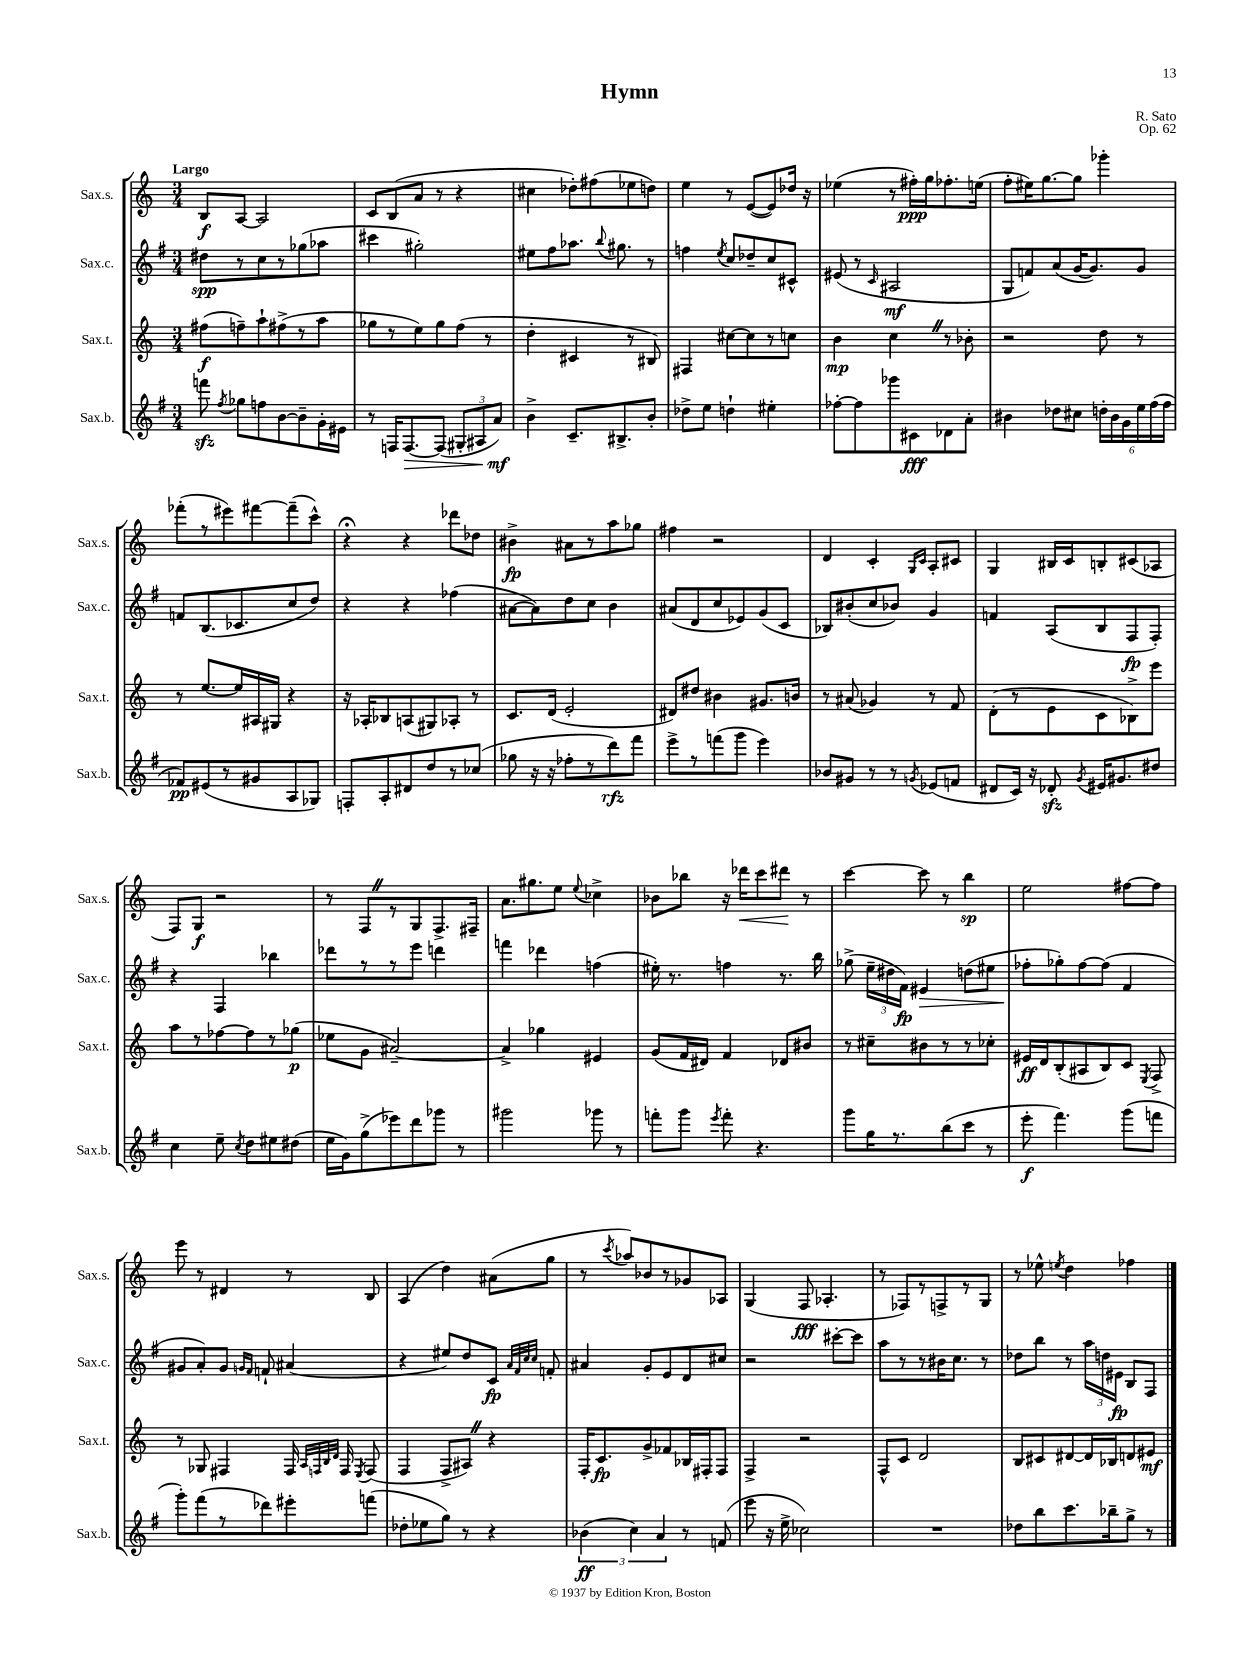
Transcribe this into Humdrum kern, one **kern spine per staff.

**kern	**dynam	**kern	**dynam	**kern	**dynam	**kern	**dynam
*part4	*part4	*part3	*part3	*part2	*part2	*part1	*part1
*staff4	*staff4	*staff3	*staff3	*staff2	*staff2	*staff1	*staff1
*I"Sax.b.	*	*I"Sax.t.	*	*I"Sax.c.	*	*I"Sax.s.	*
*I'Sax.b.	*	*I'Sax.t.	*	*I'Sax.c.	*	*I'Sax.s.	*
*clefG2	*	*clefG2	*	*clefG2	*	*clefG2	*
*k[f#]	*	*k[]	*	*k[f#]	*	*k[]	*
*M3/4	*	*M3/4	*	*M3/4	*	*M3/4	*
=1	=1	=1	=1	=1	=1	=1	=1
!	!	!	!	!	!	!LO:TX:a:B:t=Largo	!
8fffnzz\	.	(8ff#X\L	f	8dd#X\L	spp	8B/L	f
8qff#/	.	.	.	.	.	.	.
8gg-X\L	.	8ffn~\)	.	8r	.	[8A/J	.
8ffn\	.	8aa`\	.	8cc\	.	2A/]	.
[8b\	.	(8ff#X^\	.	8r	.	.	.
8b~\]	.	8r	.	(8gg-X\	.	.	.
16g'\L	.	8aa\J	.	8aa-X\J	.	.	.
16e#X\JJ	.	.	.	.	.	.	.
=2	=2	=2	=2	=2	=2	=2	=2
8r	.	8gg-X\L	.	4ccc#X\	.	8c/L	.
16Fn/KL	.	8r	.	.	.	(8B/	.
!	!LO:HP:b	!	!	!	!	!	!
[8.F/	>	.	.	.	.	.	.
.	.	8ee\)	.	2gg#X'\)	.	8a/J	.
(8F/J]	.	8gg-\	.	.	.	8r	.
12G#X'/L	.	(8ff\J	.	.	.	4r	.
12A#X/	.	.	.	.	.	.	.
.	.	8r	.	.	.	.	.
12a/J)	mf	.	.	.	.	.	.
.	]	.	.	.	.	.	.
=3	=3	=3	=3	=3	=3	=3	=3
4b^\	.	4dd'\	.	8ee#X\L	.	4cc#X\	.
.	.	.	.	8ff#\	.	.	.
8.c~/L	.	4c#X/	.	8.aa-X\J	.	8dd-X'\L)	.
.	.	.	.	.	.	(8ff#X\	.
.	.	.	.	8qqbb/	.	.	.
8.B#X^/	.	.	.	8.gg#X\	.	.	.
.	.	8r	.	.	.	8ee-X\	.
8b'/J	.	8B#X/)	.	8r	.	8ddn\J)	.
=4	=4	=4	=4	=4	=4	=4	=4
8dd-X^\L	.	4F#X/	.	4ffn\	.	4ee\	.
8ee\J	.	.	.	.	.	.	.
.	.	.	.	8qee/	.	.	.
4ddn`\	.	[8cc#X\L	.	8cc/L	.	8r	.
.	.	8cc#\]	.	8dd-X~/	.	([8e/L	.
4ee#X'\	.	8r	.	8cc/	.	8e/])	.
.	.	8ccn\J	.	8c#X^^/J	.	16dd-X/Jk	.
.	.	.	.	.	.	16r	.
=5	=5	=5	=5	=5	=5	=5	=5
[8ff-X'\L	.	4b\	mp	(8e#X/	.	(4ee-X\	.
8ff-\]	.	.	.	8r	.	.	.
.	.	.	.	16qqc/	.	.	.
8ggg-X\	.	4ccZ\	.	2A#X/	mf	8r	.
8c#X\	fff	.	.	.	.	16ff#X'\LL)	ppp
.	.	.	.	.	.	16gg\J	.
8d-X\	.	8r	.	.	.	8.ff-X'\	.
8a'\J	.	8b-X'\	.	.	.	.	.
.	.	.	.	.	.	(16een\Jk	.
=6	=6	=6	=6	=6	=6	=6	=6
4b#X\	.	2r	.	8G/L	.	8ff'\L	.
.	.	.	.	8fn/)	.	16ee#X\K)	.
.	.	.	.	.	.	[8.gg\	.
8dd-X\L	.	.	.	(8a/	.	.	.
8cc#X\J	.	.	.	[16g/K	.	8gg\J]	.
.	.	.	.	8.g/])	.	.	.
24ddn'\LL	.	8dd\	.	.	.	4ggg-X'\	.
24b#\	.	.	.	.	.	.	.
24g\	.	.	.	.	.	.	.
24ee\	.	8r	.	8g/J	.	.	.
(24ff#\	.	.	.	.	.	.	.
24ff#\JJ	.	.	.	.	.	.	.
!!LO:LB:g=z
=7	=7	=7	=7	=7	=7	=7	=7
8f-X/L)	pp	8r	.	8fn/L	.	(8fff-X'\L	.
(8e#X/	.	[8.ee/L	.	(8.B/	.	8r	.
8r	.	.	.	.	.	8eee#X\)	.
.	.	16ee/L]	.	8.c-X/	.	.	.
8g#X/	.	16A#X/	.	.	.	[8fff#X\	.
.	.	16G#X/JJ	.	.	.	.	.
8A/	.	4r	.	8cc/	.	(8fff#~\]	.
8G-X/J)	.	.	.	8dd/J)	.	8ccc^^\J)	.
=8	=8	=8	=8	=8	=8	=8	=8
8Fn'/L	.	16r	.	4r	.	4r;<	.
.	.	16A-X'/KL	.	.	.	.	.
8A'/	.	8B-X/	.	.	.	.	.
8d#X/	.	(8An/	.	4r	.	4r	.
8dd/	.	8G#X/)	.	.	.	.	.
8r	.	8A-X'/J	.	(4ff-X\	.	8ddd-X\L	.
(8cc-X/J	.	8r	.	.	.	8dd-X\J	.
=9	=9	=9	=9	=9	=9	=9	=9
8gg-X\	.	8.c/L	.	[8a#X\L	.	4b#X^\	fp
16r	.	.	.	8a#\])	.	.	.
16r	.	(16d/Jk	.	.	.	.	.
8ff-X'\L	.	2e'/	.	8dd\	.	8a#X\L	.
8r	.	.	.	8cc\J	.	8r	.
8ddd\)	rfz	.	.	4b\	.	8aa\	.
8fff#\J	.	.	.	.	.	8gg-X\J	.
=10	=10	=10	=10	=10	=10	=10	=10
8eee^\L	.	8d#X/L)	.	(8a#X/L	.	4ff#X\	.
8r	.	8dd#X/J	.	8d/	.	.	.
(8fffn\	.	4b#X\	.	8cc/	.	2r	.
8ggg\J	.	.	.	8e-X/)	.	.	.
4eee\)	.	8.g#X/L	.	(8g/	.	.	.
.	.	.	.	8c/J	.	.	.
.	.	16bn/Jk	.	.	.	.	.
=11	=11	=11	=11	=11	=11	=11	=11
8b-X/L	.	8r	.	8B-X/L)	.	4d/	.
8g#X/J	.	(8a#X/	.	(8b#X'/	.	.	.
8r	.	4g-X/)	.	8cc/	.	4c'/	.
8r	.	.	.	8b-X/J)	.	.	.
.	.	.	.	.	.	16qqG/LL	.
8qgn/	.	.	.	.	.	16qqc/JJ	.
(8e-X/L	.	8r	.	4g/	.	8A'/L	.
8fn/J	.	8f/	.	.	.	8c#X/J	.
=12	=12	=12	=12	=12	=12	=12	=12
8d#X/L	.	(8d'\L	.	4fn/	.	4G/	.
16c/Jk)	.	8r	.	.	.	.	.
16r	.	.	.	.	.	.	.
8d-Xzz'/	.	8e\	.	(8A/L	.	16B#X/LL	.
.	.	.	.	.	.	16c/J	.
8qg/	.	.	.	.	.	.	.
16e#X/KL	.	8c\	.	8B/	.	8Bn'/	.
8.g#X/	.	.	.	.	.	.	.
.	.	8B-X^\)	.	8F#/	fp	(8c#X/	.
8dd#X/J	.	8eee\J	.	8F#'/J)	.	8A-X/J	.
!!LO:LB:g=z
=13	=13	=13	=13	=13	=13	=13	=13
4cc\	.	8aa\L	.	4r	.	8F/L)	.
.	.	8r	.	.	.	8G/J	f
8ee~\	.	[8ff-X\	.	4F#/	.	2r	.
8qcc/	.	.	.	.	.	.	.
8dd\L	.	8ff-\]	.	.	.	.	.
8ee#X\	.	8r	.	4bb-X\	.	.	.
(8dd#X\J	.	(8gg-X\J	p	.	.	.	.
=14	=14	=14	=14	=14	=14	=14	=14
16ee\LL	.	8ee-X\L	.	8ddd-X\L	.	8r	.
16g\J)	.	.	.	.	.	.	.
(8gg^\	.	8g\J	.	8r	.	8FZ/L	.
8eee-X\)	.	[2a#X~/)	.	8r	.	8r	.
8ddd\	.	.	.	8eee\J	.	8G/	.
8ggg-X\J	.	.	.	4dddn\	.	8.F^/	.
8r	.	.	.	.	.	.	.
.	.	.	.	.	.	16F#X~/Jk	.
=15	=15	=15	=15	=15	=15	=15	=15
2ggg#X\	.	4a#^/]	.	4fffn\	.	8.a\L	.
.	.	.	.	.	.	8.gg#X\	.
.	.	4gg-X\	.	4ddd-X\	.	.	.
.	.	.	.	.	.	8ee\J	.
.	.	.	.	.	.	8qqee/	.
8ggg-X\	.	4e#X/	.	(4ffn\	.	4cc-X^\	.
8r	.	.	.	.	.	.	.
=16	=16	=16	=16	=16	=16	=16	=16
8fffn'\L	.	(8g/L	.	16ee#X'\)	.	8b-X\L	.
.	.	.	.	8.r	.	.	.
8ggg\J	.	16f/L	.	.	.	8bb-X\J	.
.	.	16d#X/JJ)	.	.	.	.	.
8qeee/	.	.	.	.	.	.	.
8fff'\	.	4f/	.	4ffn\	.	16r	.
!	!	!	!	!	!	!	!LO:HP:b
.	.	.	.	.	.	16ddd-X\KL	<
4.r	.	.	.	.	.	8ccc\	.
.	.	8d-X/L	.	8.r	.	8ddd#X\J	.
.	.	8b#X/J	.	.	.	8r	[
.	.	.	.	16bb\	.	.	.
=17	=17	=17	=17	=17	=17	=17	=17
8ggg\L	.	8r	.	(8gg-X^\	.	[4ccc\	.
16gg\K	.	8cc#X~\L	.	24ee~\LL	.	.	.
.	.	.	.	24dd#X\	.	.	.
8.r	.	.	.	.	.	.	.
.	.	.	.	24f#\JJ)	fp	.	.
!	!	!	!	!	!LO:HP:b	!	!
.	.	8b#X\	.	4e#X/	>	8ccc\]	.
(8bb\	.	8r	.	.	.	8r	.
8ccc\J	.	8r	.	(8ddn\L	.	4bb\	sp
8r	.	8cc-X'\J	.	8ee#X\J	.	.	.
=18	=18	=18	=18	=18	=18	=18	=18
8eee'\	f	16e#X/LL	ff	8ff-X'\L	.	2ee\	.
.	.	16d/J	.	.	.	.	.
4.fff#\)	.	(8B'/	.	8gg-X'\)	]	.	.
.	.	8A#X/	.	[8ff-\	.	.	.
.	.	8B/)	.	(8ff-\J]	.	.	.
(8ggg\L	.	8c/J	.	4f#/	.	[8ff#X\L	.
.	.	8qE/	.	.	.	.	.
8fffn\J	.	8F^/	.	.	.	8ff#\J]	.
!!LO:LB:g=z
=19	=19	=19	=19	=19	=19	=19	=19
8ggg'\L)	.	8r	.	8g#X/L	.	8eee\	.
(8fff#\	.	8G-X/	.	8a'/)	.	8r	.
8r	.	4F#X/	.	8g#/J	.	4d#X/	.
.	.	.	.	16qqgn/LL	.	.	.
.	.	.	.	16qqf#/JJ	.	.	.
8ddd-X\)	.	.	.	8fn`/	.	.	.
8eee#X'\	.	16F#/	.	(4a#X/	.	8r	.
.	.	32qqA/LLL	.	.	.	.	.
.	.	32qqFn/	.	.	.	.	.
.	.	32qqB/	.	.	.	.	.
.	.	32qqd/JJJ	.	.	.	.	.
.	.	16F/	.	.	.	.	.
.	.	8qE/	.	.	.	.	.
(8fffn\J	.	(8F/	.	.	.	8B/	.
=20	=20	=20	=20	=20	=20	=20	=20
8dd-X'\L	.	4F/	.	4r	.	(4A/	.
8ee-X\	.	.	.	.	.	.	.
8gg\J)	.	8F^/L	.	8ee#X/L)	.	4dd\)	.
8r	.	8A#XZ/J)	.	8dd/	.	.	.
4r	.	4r	.	8c/J	fp	(8a#X\L	.
.	.	.	.	32qqa/LLL	.	.	.
.	.	.	.	32qqf#/	.	.	.
.	.	.	.	32qqcc/	.	.	.
.	.	.	.	32qqcc/JJJ	.	.	.
.	.	.	.	8fn'/	.	8gg\J	.
=21	=21	=21	=21	=21	=21	=21	=21
(6b-X\	ff	16F'/KL	.	4a#X/	.	8r	.
.	.	8.c/	fp	.	.	.	.
.	.	.	.	.	.	8qccc/	.
.	.	.	.	.	.	8aa-X/L)	.
6cc\)	.	.	.	.	.	.	.
.	.	8g^/	.	8g'/L	.	8b-X/	.
6a/	.	.	.	.	.	.	.
.	.	8f-X/	.	8e/	.	8r	.
8r	.	16B-X/L	.	8d/	.	8g-X/	.
.	.	16F#X'/J	.	.	.	.	.
(8fn/	.	8F#/J	.	8cc#X/J	.	8A-X/J	.
=22	=22	=22	=22	=22	=22	=22	=22
8eee\	.	4F^/	.	2r	.	(4G/	.
16r	.	.	.	.	.	.	.
16ee^\	.	.	.	.	.	.	.
2cc-X\)	.	2r	.	.	.	8F/	fff
.	.	.	.	.	.	4.A-X'/	.
.	.	.	.	[8ccc#X'\L	.	.	.
.	.	.	.	8ccc#\J]	.	.	.
=23	=23	=23	=23	=23	=23	=23	=23
2.r	.	8F^^/L	.	8aa\L	.	8r	.
.	.	8c/J	.	8r	.	8F-X/L)	.
.	.	2d/	.	8r	.	8r	.
.	.	.	.	16b#X\K	.	8Fn^/	.
.	.	.	.	8.cc\J	.	.	.
.	.	.	.	.	.	8r	.
.	.	.	.	8r	.	8G/J	.
=24	=24	=24	=24	=24	=24	=24	=24
8dd-X\L	.	8B/L	.	8dd-X\L	.	8r	.
8bb\	.	8c#X/	.	8bb\J	.	8ee-X^^\	.
.	.	.	.	.	.	8qeen/	.
8.ccc\	.	[8d#X/	.	8r	.	4dd\	.
.	.	16d#/L]	.	24aa\LL	.	.	.
.	.	.	.	24ddn\	.	.	.
16bb-X~\k	.	16B-X/J	.	.	.	.	.
.	.	.	.	24e#X\JJ	fp	.	.
8gg^\J	.	8dn/	.	8B/L	.	4ff-X\	.
8r	.	8e#X/J	mf	8F#/J	.	.	.
==	==	==	==	==	==	==	==
*-	*-	*-	*-	*-	*-	*-	*-
